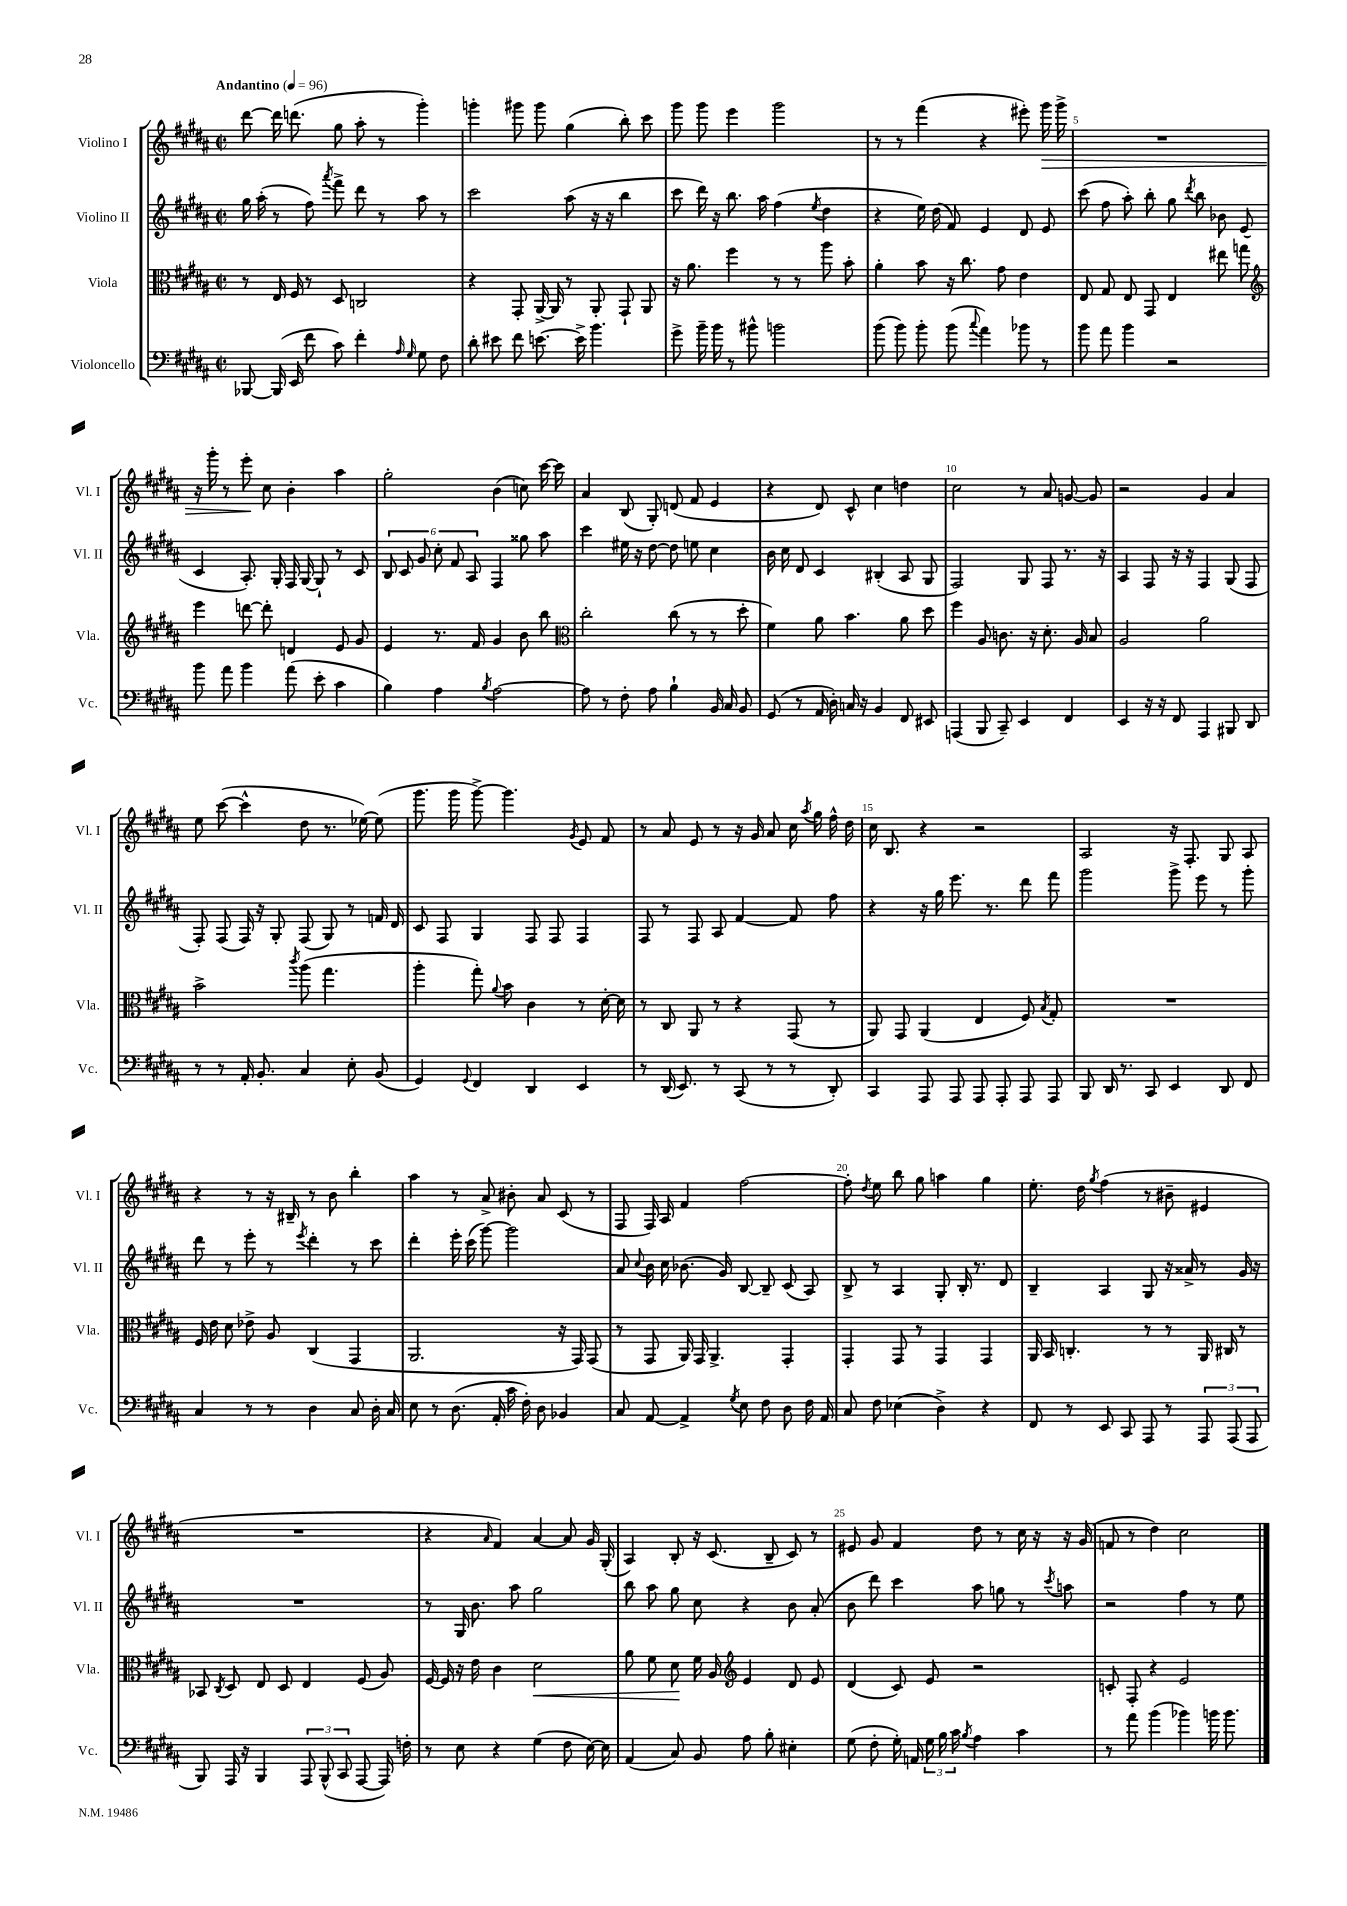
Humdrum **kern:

**kern	**kern	**dynam	**kern	**kern	**dynam
*part4	*part3	*part3	*part2	*part1	*part1
*staff4	*staff3	*staff3	*staff2	*staff1	*staff1
*I"Violoncello	*I"Viola	*	*I"Violino II	*I"Violino I	*
*I'Vc.	*I'Vla.	*	*I'Vl. II	*I'Vl. I	*
*clefF4	*clefC3	*	*clefG2	*clefG2	*
*k[f#c#g#d#a#]	*k[f#c#g#d#a#]	*	*k[f#c#g#d#a#]	*k[f#c#g#d#a#]	*
*M2/2	*M2/2	*	*M2/2	*M2/2	*
*met(c|)	*met(c|)	*	*met(c|)	*met(c|)	*
*MM96	*MM96	*	*MM96	*MM96	*
=1	=1	=1	=1	=1	=1
!	!	!	!	!LO:TX:a:B:t=Andantino	!
[8BBB-X/	8r	.	16gg#\	[8ddd#\	.
.	.	.	(16aa#'\	.	.
(16BBB-/]	16E/	.	8r	16ddd#\]	.
16EE/	16F#/	.	.	(8.dddn\	.
8f#\	8r	.	8ff#\)	.	.
.	.	.	8qaaa#/	.	.
8c#\)	8D#/	.	8fff#^\	8gg#\	.
4f#'\	2Cn/	.	8ddd#\	8aa#'\	.
.	.	.	8r	8r	.
16qqA#/	.	.	.	.	.
16qqG#/	.	.	.	.	.
8G#\	.	.	8aa#\	4ggg#'\)	.
8F#\	.	.	8r	.	.
=2	=2	=2	=2	=2	=2
8d#'\	4r	.	2ccc#\	4gggn'\	.
8e#X\	.	.	.	.	.
8f#\	8GG#'/	.	.	8ggg#X\	.
[8.en\	[16AA#^/	.	.	8ggg#\	.
.	16AA#/]	.	.	.	.
.	8r	.	(8aa#\	(4gg#\	.
16e^\]	.	.	.	.	.
4.b\	8AA#'/	.	16r	.	.
.	.	.	16r	.	.
.	8GG#`/	.	4bb\	8bb'\)	.
.	8AA#/	.	.	8ccc#\	.
=3	=3	=3	=3	=3	=3
8g#^\	16r	.	8ccc#\	8ggg#\	.
.	8.a#\	.	.	.	.
16b~\	.	.	16ddd#\)	8ggg#\	.
16b\	.	.	16r	.	.
8r	4ff#\	.	8.bb\	4eee\	.
8b#X^^\	.	.	.	.	.
.	.	.	16aa#\	.	.
2bn\	8r	.	(4ff#\	2ggg#\	.
.	8r	.	.	.	.
.	.	.	8qee/	.	.
.	8aa#\	.	4dd#\	.	.
.	8b'\	.	.	.	.
=4	=4	=4	=4	=4	=4
(8b\	4a#'\	.	4r	8r	.
8b\)	.	.	.	8r	.
8b'\	8b\	.	16ee\)	(4fff#\	.
.	.	.	(16dd#\	.	.
(8b\	16r	.	8f#/)	.	.
.	8.cc#\	.	.	.	.
8qqcc#/	.	.	.	.	.
4a#\)	.	.	4e/	4r	.
.	8g#\	.	.	.	.
8b-X\	4e\	.	8d#/	8eee#X'\)	.
!	!	!	!	!	!LO:HP:b
8r	.	.	8e/	16ggg#\	>
.	.	.	.	16ggg#^\	.
=5	=5	=5	=5	=5	=5
8b\	8E/	.	(8ccc#\	1r	.
8a#\	8G#/	.	8ff#\	.	.
4b\	8E/	.	8aa#'\)	.	.
.	8GG#/	.	8bb'\	.	.
2r	4E/	.	8gg#\	.	.
.	.	.	8qddd#/	.	.
.	.	.	8bb\	.	.
.	8ee#X\	.	8b-X\	.	.
.	8ggn\	.	(8e/	.	.
!!LO:LB:g=z
=6	=6	=6	=6	=6	=6
*	*clefG2	*	*	*	*
8b\	4eee\	.	4c#/	16r	.
.	.	.	.	16ggg#'\	.
8a#\	.	.	.	8r	.
4b\	[8dddn\	.	8.A#'/)	8eee'\	.
.	8ddd'\]	.	.	8cc#\	]
.	.	.	16G#'/	.	.
(8a#\	4dn/	.	16F#/	4b'\	.
.	.	.	[16G#/	.	.
8e'\	.	.	8G#`/]	.	.
4c#\	8e/	.	8r	4aa#\	.
.	8g#/	.	8c#/	.	.
=7	=7	=7	=7	=7	=7
4B\)	4e/	.	12B/	2gg#'\	.
.	.	.	12c#/	.	.
.	.	.	12g#/	.	.
4A#\	8.r	.	12cc#'\	.	.
.	.	.	12f#/	.	.
.	.	.	12A#/	.	.
.	16f#/	.	.	.	.
8qB/	.	.	.	.	.
[2A#\	4g#/	.	4F#/	(4b\	.
.	8b\	.	8gg##X\	8ccn\)	.
.	8bb\	.	8aa#\	[16ccc#\	.
.	.	.	.	16ccc#\]	.
=8	=8	=8	=8	=8	=8
*	*clefC3	*	*	*	*
8A#\]	2cc#'\	.	4ccc#\	4a#/	.
8r	.	.	.	.	.
8F#'\	.	.	16ee#X\	(8B/	.
.	.	.	16r	.	.
8A#\	.	.	[8dd#\	8G#'/)	.
4B`\	(8cc#\	.	8dd#\]	(8dn/	.
.	8r	.	8een\	8f#/	.
16BB/	8r	.	4cc#\	4e/	.
16C#/	.	.	.	.	.
8BB/	8dd#'\	.	.	.	.
=9	=9	=9	=9	=9	=9
(8GG#/	4f#\)	.	16b\	4r	.
.	.	.	16cc#\	.	.
8r	.	.	8d#/	.	.
16AA#/	8a#\	.	4c#/	8d#/)	.
16D#'\)	.	.	.	.	.
16Cn/	4.b\	.	.	8c#^^/	.
16r	.	.	.	.	.
4BB/	.	.	(4B#X'/	4cc#\	.
8FF#/	8a#\	.	8A#/	4ddn\	.
8EE#X/	8dd#\	.	8G#/	.	.
=10	=10	=10	=10	=10	=10
(4AAAn/	4ff#\	.	2F#/)	2cc#\	.
8BBB/	8A#/	.	.	.	.
8CC#~/)	8.cn\	.	.	.	.
4EE/	.	.	8G#/	8r	.
.	16r	.	.	.	.
.	8.d#'\	.	8F#/	8a#/	.
4FF#/	.	.	8.r	[8gn/	.
.	16A#/	.	.	.	.
.	8B/	.	.	8g/]	.
.	.	.	16r	.	.
=11	=11	=11	=11	=11	=11
4EE/	2A#/	.	4A#/	2r	.
16r	.	.	8F#/	.	.
16r	.	.	.	.	.
8FF#/	.	.	16r	.	.
.	.	.	16r	.	.
4AAA#/	2a#\	.	4F#/	4g#/	.
8BBB#X/	.	.	(8G#/	4a#/	.
8DD#/	.	.	8F#/	.	.
!!LO:LB:g=z
=12	=12	=12	=12	=12	=12
8r	2b^\	.	8F#'/)	8ee\	.
8r	.	.	(8F#/	([8ccc#\	.
16AA#'/	.	.	16F#/)	4ccc#^^\]	.
8.BB'/	.	.	16r	.	.
.	.	.	8G#'/	.	.
.	8qccc#/	.	.	.	.
4C#/	(8aa#\	.	(8F#/	8dd#\	.
.	4.gg#\	.	8G#/)	8.r	.
8E'\	.	.	8r	.	.
.	.	.	.	[16ee-X\)	.
(8BB/	.	.	16fn/	(8ee-\]	.
.	.	.	16d#/	.	.
=13	=13	=13	=13	=13	=13
4GG#/)	4aa#'\	.	8c#/	8.ggg#\	.
.	.	.	8F#/	.	.
.	.	.	.	16ggg#\	.
8qqGG#/	.	.	.	.	.
4FF#/	8gg#'\)	.	4G#/	[8ggg#^\)	.
.	8qqa#/	.	.	.	.
.	8b\	.	.	4.ggg#\]	.
4DD#/	4c#\	.	8F#/	.	.
.	.	.	8F#/	.	.
.	.	.	.	8qg#/	.
4EE/	8r	.	4F#/	8e/	.
.	[16d#'\	.	.	8f#/	.
.	16d#\]	.	.	.	.
=14	=14	=14	=14	=14	=14
8r	8r	.	8F#/	8r	.
(16DD#/	8C#/	.	8r	8a#/	.
8.EE/)	.	.	.	.	.
.	8AA#/	.	8F#/	8e/	.
8r	8r	.	8A#/	8r	.
(8CC#/	4r	.	[4f#/	16r	.
.	.	.	.	16g#/	.
8r	.	.	.	8a#/	.
8r	(8GG#/	.	8f#/]	16cc#\	.
.	.	.	.	8qaa#/	.
.	.	.	.	16gg#\	.
8DD#'/)	8r	.	8ff#\	16ff#^^\	.
.	.	.	.	16dd#\	.
=15	=15	=15	=15	=15	=15
4CC#/	8AA#/)	.	4r	16cc#\	.
.	.	.	.	8.B/	.
.	8GG#/	.	.	.	.
8AAA#/	(4AA#/	.	16r	4r	.
.	.	.	16gg#\	.	.
8AAA#/	.	.	8.eee\	.	.
8AAA#/	4E/	.	.	2r	.
.	.	.	8.r	.	.
8AAA#'/	.	.	.	.	.
8AAA#/	8F#/)	.	8ddd#\	.	.
.	8qB/	.	.	.	.
8AAA#/	8G#'/	.	8fff#\	.	.
=16	=16	=16	=16	=16	=16
8BBB/	1r	.	2ggg#\	2A#/	.
16DD#/	.	.	.	.	.
8.r	.	.	.	.	.
8CC#/	.	.	.	.	.
4EE/	.	.	8ggg#^\	16r	.
.	.	.	.	8.F#'/	.
.	.	.	8eee\	.	.
8DD#/	.	.	8r	8G#/	.
8FF#/	.	.	8ggg#'\	8A#/	.
!!LO:LB:g=z
=17	=17	=17	=17	=17	=17
4C#/	16F#/	.	8ddd#\	4r	.
.	16e\	.	.	.	.
.	8d#\	.	8r	.	.
8r	8e-X^\	.	8eee'\	8r	.
8r	8A#/	.	8r	16r	.
.	.	.	.	16B#X~/	.
.	.	.	8qeee/	.	.
4D#\	(4C#/	.	4ddd#'\	8r	.
.	.	.	.	8b\	.
8C#/	4GG#/	.	8r	4bb'\	.
16D#'\	.	.	8ccc#\	.	.
16C#/	.	.	.	.	.
=18	=18	=18	=18	=18	=18
8E\	2.AA#/	.	4ddd#'\	4aa#\	.
8r	.	.	.	.	.
(8.D#\	.	.	16eee'\	8r	.
.	.	.	(16ccc#\	.	.
.	.	.	[8ggg#\)	8a#^/	.
16AA#'/	.	.	.	.	.
16c#\	.	.	2ggg#\]	8b#X'\	.
16F#'\)	.	.	.	.	.
8D#\	.	.	.	8a#/	.
4BB-X/	16r	.	.	(8c#/	.
.	16GG#/)	.	.	.	.
.	(8GG#/	.	.	8r	.
=19	=19	=19	=19	=19	=19
8C#/	8r	.	8a#/	8F#/	.
.	.	.	8qqcc#/	.	.
[8AA#/	8GG#/	.	16b\	16F#/)	.
.	.	.	16cc#\	16A#/	.
4AA#^/]	16AA#/)	.	(8.b-X\	4f#/	.
.	16GG#/	.	.	.	.
.	4.AA#^/	.	.	.	.
.	.	.	16g#/)	.	.
8qG#/	.	.	.	.	.
8E\	.	.	[8B/	[2ff#\	.
8F#\	.	.	8B~/]	.	.
8D#\	4GG#'/	.	(8c#/	.	.
16F#\	.	.	8A#/)	.	.
16AA#/	.	.	.	.	.
=20	=20	=20	=20	=20	=20
8C#/	4GG#'/	.	8B^/	8ff#'\]	.
.	.	.	.	8qdd#/	.
8F#\	.	.	8r	8ee\	.
(4E-X\	8GG#/	.	4A#/	8bb\	.
.	8r	.	.	8gg#\	.
4D#^\)	4GG#/	.	8G#'/	4aan\	.
.	.	.	16B'/	.	.
.	.	.	8.r	.	.
4r	4GG#/	.	.	4gg#\	.
.	.	.	8d#/	.	.
=21	=21	=21	=21	=21	=21
8FF#/	16AA#/	.	4B~/	8.ee'\	.
.	16BB/	.	.	.	.
8r	4.Cn'/	.	.	.	.
.	.	.	.	16dd#\	.
.	.	.	.	8qgg#/	.
8EE/	.	.	4A#/	(4ff#\	.
8CC#/	.	.	.	.	.
8AAA#/	8r	.	8G#/	8r	.
8r	8r	.	16r	8b#X~\	.
.	.	.	16a##X^/	.	.
12AAA#/	16AA#/	.	8r	4e#X/	.
.	16C#X/	.	.	.	.
(12AAA#/	.	.	.	.	.
.	8r	.	16g#/	.	.
12AAA#/	.	.	.	.	.
.	.	.	16r	.	.
!!LO:LB:g=z
=22	=22	=22	=22	=22	=22
8BBB/)	8BB-X/	.	1r	1r	.
.	8qC#/	.	.	.	.
16AAA#/	8D#/	.	.	.	.
16r	.	.	.	.	.
4BBB/	8E/	.	.	.	.
.	8D#/	.	.	.	.
12AAA#/	4E/	.	.	.	.
(12BBB^^/	.	.	.	.	.
12CC#/	.	.	.	.	.
[8AAA#/	(8F#/	.	.	.	.
16AAA#/])	8A#/)	.	.	.	.
16Fn'\	.	.	.	.	.
=23	=23	=23	=23	=23	=23
8r	[16F#/	.	8r	4r	.
.	16F#/]	.	.	.	.
8E\	16r	.	16G#/	.	.
.	16e\	.	8.b\	.	.
.	.	.	.	16qqa#/	.
4r	4c#\	.	.	4f#/)	.
.	.	.	8aa#\	.	.
!	!	!LO:HP:b	!	!	!
(4G#\	2d#\	<	2gg#\	[4a#/	.
8F#\	.	.	.	8a#/]	.
[16E\)	.	.	.	16g#/	.
16E\]	.	.	.	(16G#'/	.
=24	=24	=24	=24	=24	=24
(4AA#/	8a#\	.	8bb\	4A#/)	.
.	8f#\	.	8aa#\	.	.
8C#/)	8d#\	.	8gg#\	8B'/	.
8BB/	16f#\	[	8cc#\	16r	.
.	16A#/	.	.	(8.c#/	.
*	*clefG2	*	*	*	*
8A#\	4e/	.	4r	.	.
8B'\	.	.	.	8B~/	.
4E#X'\	8d#/	.	8b\	8c#/)	.
.	8e/	.	(8a#'/	8r	.
=25	=25	=25	=25	=25	=25
(8G#\	(4d#/	.	8b\	8e#X/	.
8F#'\	.	.	8ddd#\)	8g#/	.
16G#'\)	8c#/)	.	4ccc#\	4f#/	.
16AAn/	.	.	.	.	.
24G#\	8e/	.	.	.	.
24B\	.	.	.	.	.
24c#\	.	.	.	.	.
8qB/	.	.	.	.	.
4A#\	2r	.	8aa#\	8dd#\	.
.	.	.	8ggn\	8r	.
4c#\	.	.	8r	16cc#\	.
.	.	.	.	16r	.
.	.	.	8qccc#/	.	.
.	.	.	8aan\	16r	.
.	.	.	.	(16g#/	.
=26	=26	=26	=26	=26	=26
8r	8cn'/	.	2r	8fn/	.
8a#\	8F#'/	.	.	8r	.
(4b\	4r	.	.	4dd#\)	.
4b-X\)	2e/	.	4ff#\	2cc#\	.
16bn\	.	.	8r	.	.
8.b\	.	.	.	.	.
.	.	.	8ee\	.	.
==	==	==	==	==	==
*-	*-	*-	*-	*-	*-
